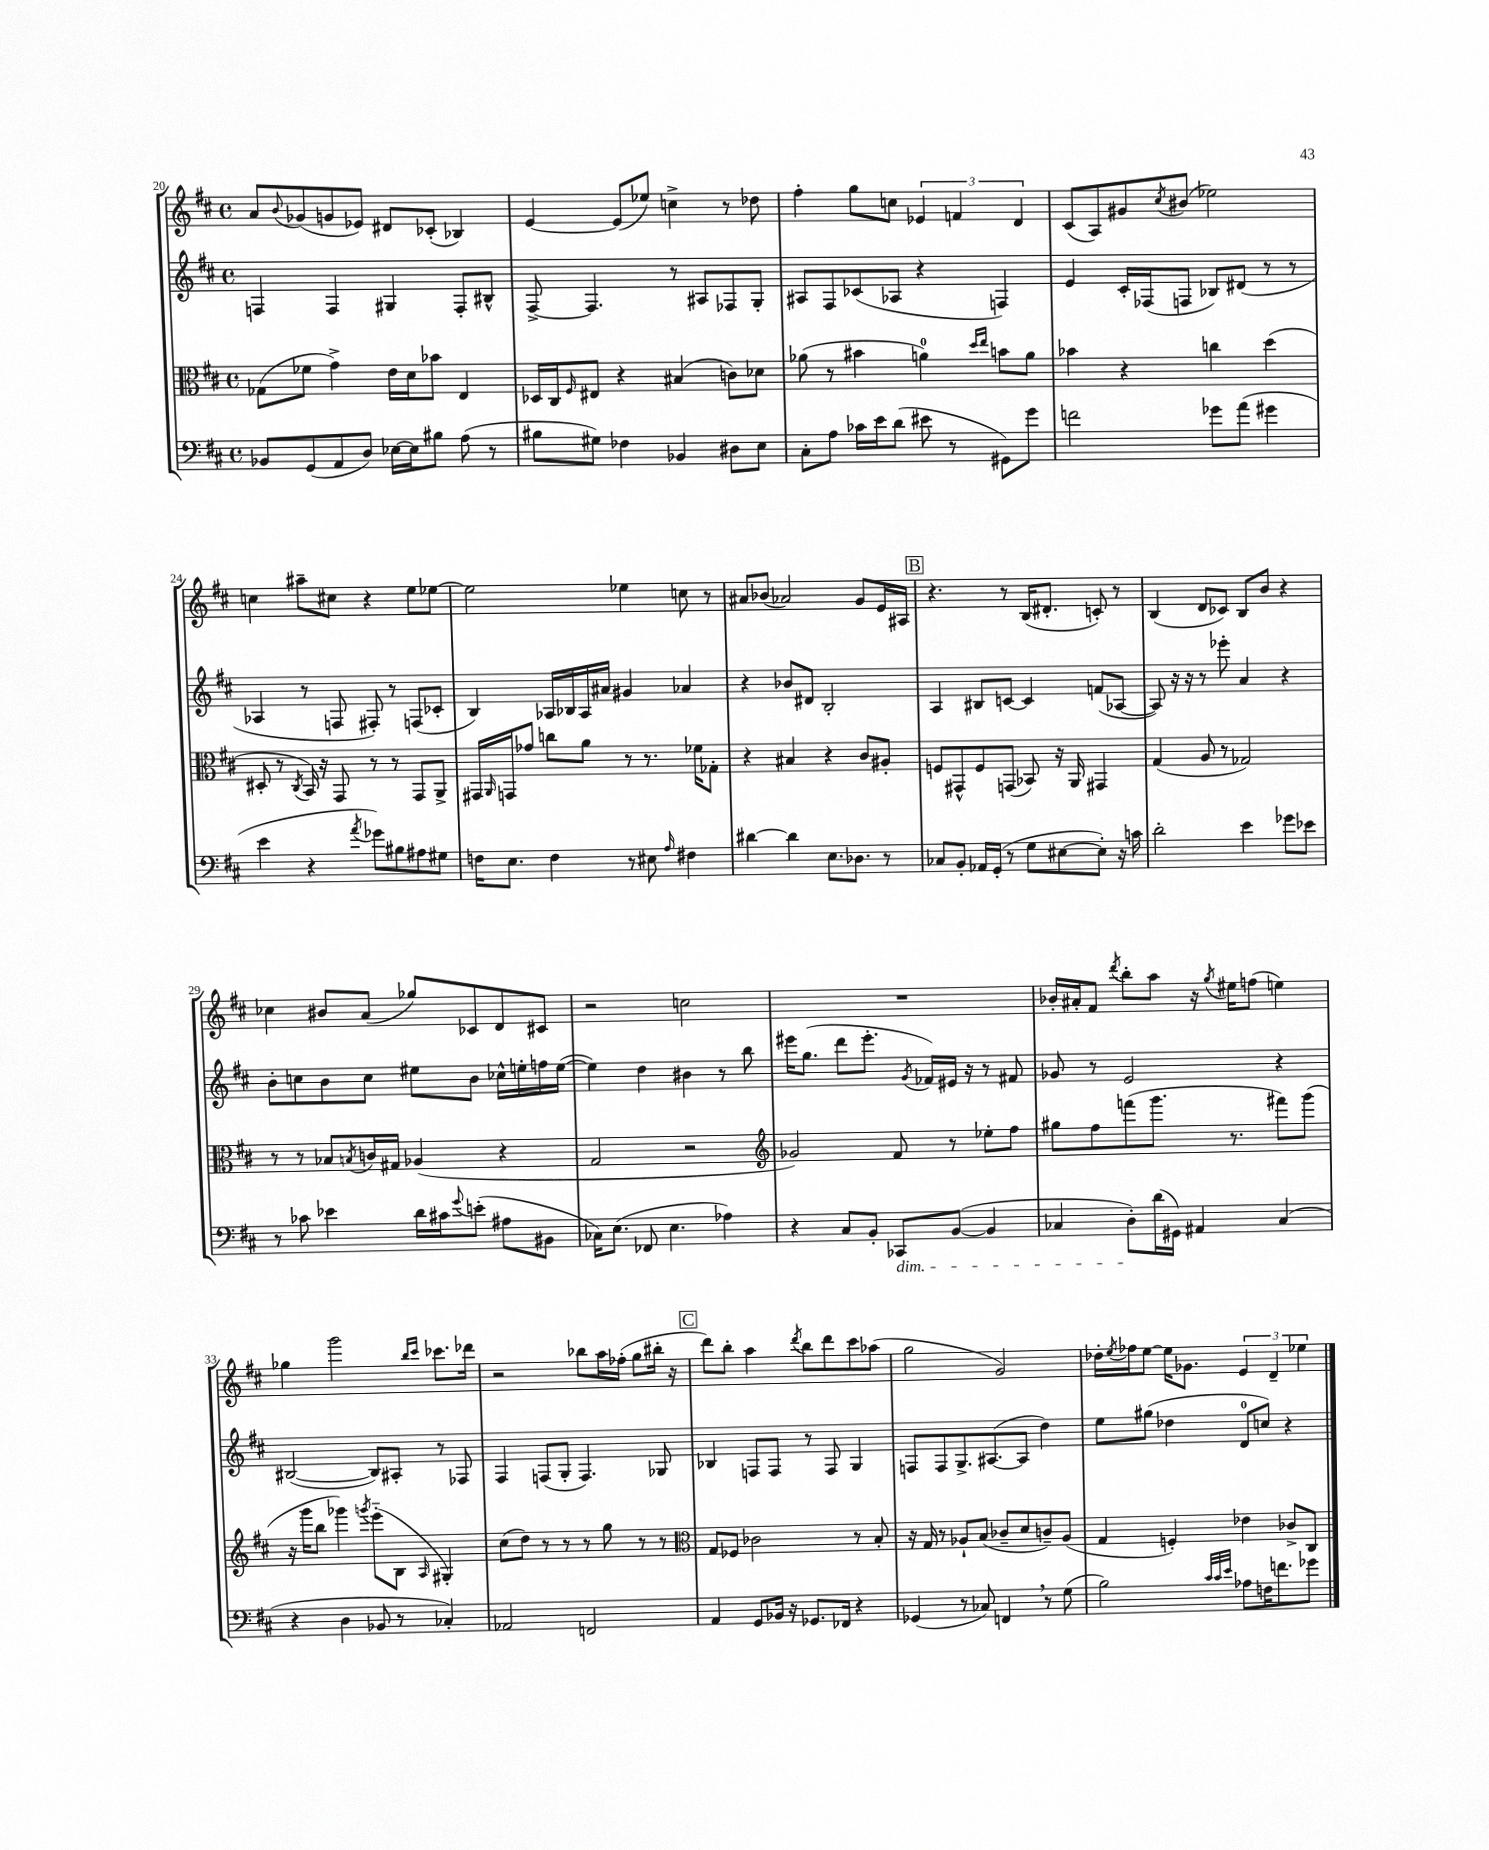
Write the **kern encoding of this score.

**kern	**kern	**kern	**kern
*part4	*part3	*part2	*part1
*staff4	*staff3	*staff2	*staff1
*clefF4	*clefC3	*clefG2	*clefG2
*k[f#c#]	*k[f#c#]	*k[f#c#]	*k[f#c#]
*M4/4	*M4/4	*M4/4	*M4/4
*met(c)	*met(c)	*met(c)	*met(c)
=20	=20	=20	=20
8BB-X/L	(8G-X\L	4Fn/	8a/L
.	.	.	8qqb/
(8GG/	8f-X\J	.	(8g-X/
8AA/	4g^\)	4F/	8gn/
8D/J)	.	.	8e-X/J)
[16E-X\LL	16e\LL	4G#X/	8d#X/L
16E-\J]	16d\J	.	.
8B#X\J	8b-X\J	.	(8c-X'/J
(8A\	4E/	8F'/L	4B-X/)
8r	.	8B#X^^/J	.
=21	=21	=21	=21
8B#X\L	16D-X/LL	[8F#^/	[4e/
.	16C#/J	.	.
.	16qqF#/	.	.
8G#X\J)	8E#X/J	4.F#/]	.
4F-X\	4r	.	(8e/L]
.	.	.	8ee-X/J)
4BB-X/	(4B#X/	8r	4ccn^\
.	.	8A#X/L	.
8D#X\L	8cn\L)	8F-X/	8r
8E\J	8d-X\J	8G'/J	8dd-X\
=22	=22	=22	=22
8C#'\L	(8a-X\	8A#X/L	4ff#'\
8A\J	8r	8F#/	.
16c-X\LL	4b#X\	(8c-X/	8gg\L
16e\J	.	.	.
(8d\J	.	8A-X/J	8ccn\J
8e#X\	4an\)	4r	6e-X/
8r	.	.	.
.	.	.	6fn/
.	16qqdd/LL	.	.
.	16qqee/JJ	.	.
8GG#X\L)	8bn\L	4Fn/)	.
.	.	.	6d/
8g\J	8a\J	.	.
=23	=23	=23	=23
2fn\	4b-X\	4e/	(8c#/L
.	.	.	8A/)
.	4r	16c#'/LL	8g#X/
.	.	(16F-X/J	.
.	.	.	8qcc#/
.	.	8Fn/J	(8b#X/J
8g-X\L	4ccn\	8B-X/L)	2ee-X\)
(8a\J	.	(8d#X/J	.
4g#X\	(4dd\	8r	.
.	.	8r	.
!!LO:LB:g=z
=24	=24	=24	=24
4e\	8D#X'/	4A-X/	4ccn\
.	8r	.	.
.	8qC#/	.	.
4r	16BB/)	8r	8aa#X~\L
.	16r	.	.
.	8GG/	8Fn/	8cc#X\J
8qa/	.	.	.
8g-X\L)	8r	8F#X'/)	4r
8B#X\	8r	8r	.
8A#X\	8GG/L	(8Fn/L	8ee\L
8G#X\J	8AA^/J	8c-X'/J	[8ee-X\J
=25	=25	=25	=25
16Fn\KL	16GG#X/LL	4B/)	2ee-\]
.	16qqAA/	.	.
8.E\J	16GGn/J	.	.
.	8g-X/J	.	.
4F\	8ccn\L	16A-X/LL	.
.	.	16B-X/	.
.	8a\J	16A-/	.
.	.	16a#X/JJ	.
8r	8r	4g#X/	4ee-X\
8E#X\	8.r	.	.
16qqA/	.	.	.
4F#X\	.	4a-X/	8ccn\
.	16f-X\KL	.	.
.	8G-X'\J	.	8r
=26	=26	=26	=26
[4d#X\	4r	4r	8a#X/L
.	.	.	(8b-X/J
4d#\]	4B#X/	8b-X/L	2a-X/)
.	.	8d#X/J	.
8.E\L	4r	2B'/	.
8.D-X\J	.	.	.
.	8c#/L	.	8g/L
8r	8A#X'/J	.	16e/L
.	.	.	16A#X/JJ
!!LO:REH:place=s1:t=B
=27	=27	=27	=27
8C-X/L	8Fn/L	4A/	4.r
8BB'/J	8GG#X^^/	.	.
16AA-X/LL	8F/	8B#X/L	.
(16GG'/JJ	.	.	.
8r	(8GGn/J	[8cn/J	8r
8G\L	8BB-X/)	4c/]	(16B/KL
.	.	.	8.d#X'/J
[8E#X\	16r	.	.
.	16AA/	.	.
8E#'\J])	4GG#X/	(8fn/L	8cn'/)
16r	.	[8A-X/J	8r
16cn\	.	.	.
=28	=28	=28	=28
2d'\	(4G/	8A-/])	(4B/
.	.	16r	.
.	.	16r	.
.	8A/	8r	8d/L
.	8r	8eee-X'\	8c-X/J)
4e\	2G-X/)	4a/	8B/L
.	.	.	8b/J
8g-X\L	.	4r	4r
8e-X\J	.	.	.
!!LO:LB:g=z
=29	=29	=29	=29
8r	8r	8b'\L	4cc-X\
8c-X\	8r	8ccn\	.
4e-X\	8B-X/L	8b\	8b#X/L
.	8qBn/	.	.
.	16cn/L	8cc\J	(8a/J
.	16G#X/JJ	.	.
16d\LL	(4A-X/	8ee#X\L	8gg-X/L)
16c#X\J	.	.	.
8qqg/	.	.	.
(8en'\J	.	8b\J	8c-X/
8A#X\L	4r	16cc-X^^\LL	8d/
.	.	16een'\	.
8BB#X\J	.	16ffn\	8c#X/J
.	.	([16ee\JJ	.
=30	=30	=30	=30
16C-X\KL)	2G/	4ee\])	2r
(8.E\J	.	.	.
8FF-X/	.	4dd\	.
4.E\	.	.	.
.	2r	4b#X\	2ccn\
4A-X\)	.	8r	.
.	.	8bb\	.
=31	=31	=31	=31
*	*clefG2	*	*
4r	2g-X/)	16eee#X\KL	1r
.	.	(8.gg\J	.
8C#/L	.	8ddd\L	.
8BB'/J	.	8.eee#'\J	.
!LO:TX:b:i:t=dim.	!	!	!
8CC-X/L	8f#/	.	.
.	.	8qg/	.
.	.	16f-X/LL)	.
([8BB/J	8r	16e#X/JJ	.
.	.	16r	.
4BB/]	8ee-X'\L	8r	.
.	8ff#\J	8f#X/	.
=32	=32	=32	=32
4C-X/	8gg#X\L	8g-X/	16b-X'/LL
.	.	.	16a#X'/J
.	8ff#\	8r	8f#/J
.	.	.	8qddd/
8D'\L)	(8fffn\	2e/	8bb'\L
(16d\L	8.ggg\J	.	8aa\J
16GG#X\JJ)	.	.	.
4AA#X/	.	.	16r
.	.	.	8qgg/
.	8.r	.	16ee#X\KL
.	.	.	(8ffn\J
(4C-/	8fff#X\L)	4r	4een\)
.	(8ggg\J	.	.
!!LO:LB:g=z
=33	=33	=33	=33
4r	16r	([2B#X/	4gg-X\
.	16ggg\KL	.	.
.	8bb\J	.	.
4D\	4ggg-X\)	.	2ggg\
.	8qgggn/	.	.
8BB-X/	(8eee\L	8B#/L])	.
8r	8B\J	8A#X'/J	.
.	.	.	16qqbb/LL
.	16qqA/	.	16qqccc#/JJ
4C-X'/)	4G#X'/)	8r	8.ccc-X\L
.	.	8F-X/	.
.	.	.	16ddd-X\Jk
=34	=34	=34	=34
2AA-X/	(8cc#\L	4F#/	2r
.	8dd\J)	.	.
.	8r	(8Fn/L	.
.	8r	8G'/J	.
2FFn/	8r	4.F/)	8bb-X\L
.	8gg\	.	16aa\L
.	.	.	(16ff-X'\JJ
.	8r	.	8gg\L
.	8r	8G-X/	16bb#X'\Jk
.	.	.	16r
!!LO:REH:place=s1:t=C
=35	=35	=35	=35
*	*clefC3	*	*
4AA/	8G/L	4B-X/	8ddd\L)
.	8F-X/J	.	8bb'\J
8GG/L	2c-X\	8Fn/L	4aa\
16BB-X/Jk	.	8F/J	.
16r	.	.	.
.	.	.	8qddd/
8.GG-X/L	.	8r	8bb\L
.	.	8F/	8ddd\
16FF-X/Jk	.	.	.
4r	8r	4G/	8ccc#\
.	8B'/	.	(8aa-X\J
=36	=36	=36	=36
(4GG-X/	16r	8Fn/L	2gg\
.	16G/	.	.
.	8r	8F/	.
8r	8A-X`/L	8.G^/	.
8C-X/)	(8B/J	.	.
.	.	([8.A#X/	.
4FFn,/	8c-X~/L	.	2g/)
.	8d/	8A#/J]	.
8r	8cn~/)	4dd\)	.
(8G\	(8A-/J	.	.
=37	=37	=37	=37
2B\)	4G/	8ee\L	16dd-X'\LL
.	.	.	8qee/
.	.	.	16ff-X\J
.	.	(8gg#X\J	[8ee\J
.	4Fn'/)	4dd-X\	16ee\KL]
.	.	.	8.g-X\J
32qqc#/LLL	.	.	.
32qqc#/	.	.	.
32qqe/JJJ	.	.	.
8A-X\L	4e-X\	8d/L	6e/
16Fn\K	.	8ccn/J)	.
.	.	.	6d~/
8.fn\	.	.	.
.	8c-X^/L	4r	.
.	.	.	6ee-X\
8g-X\J	8C#/J	.	.
==	==	==	==
*-	*-	*-	*-
